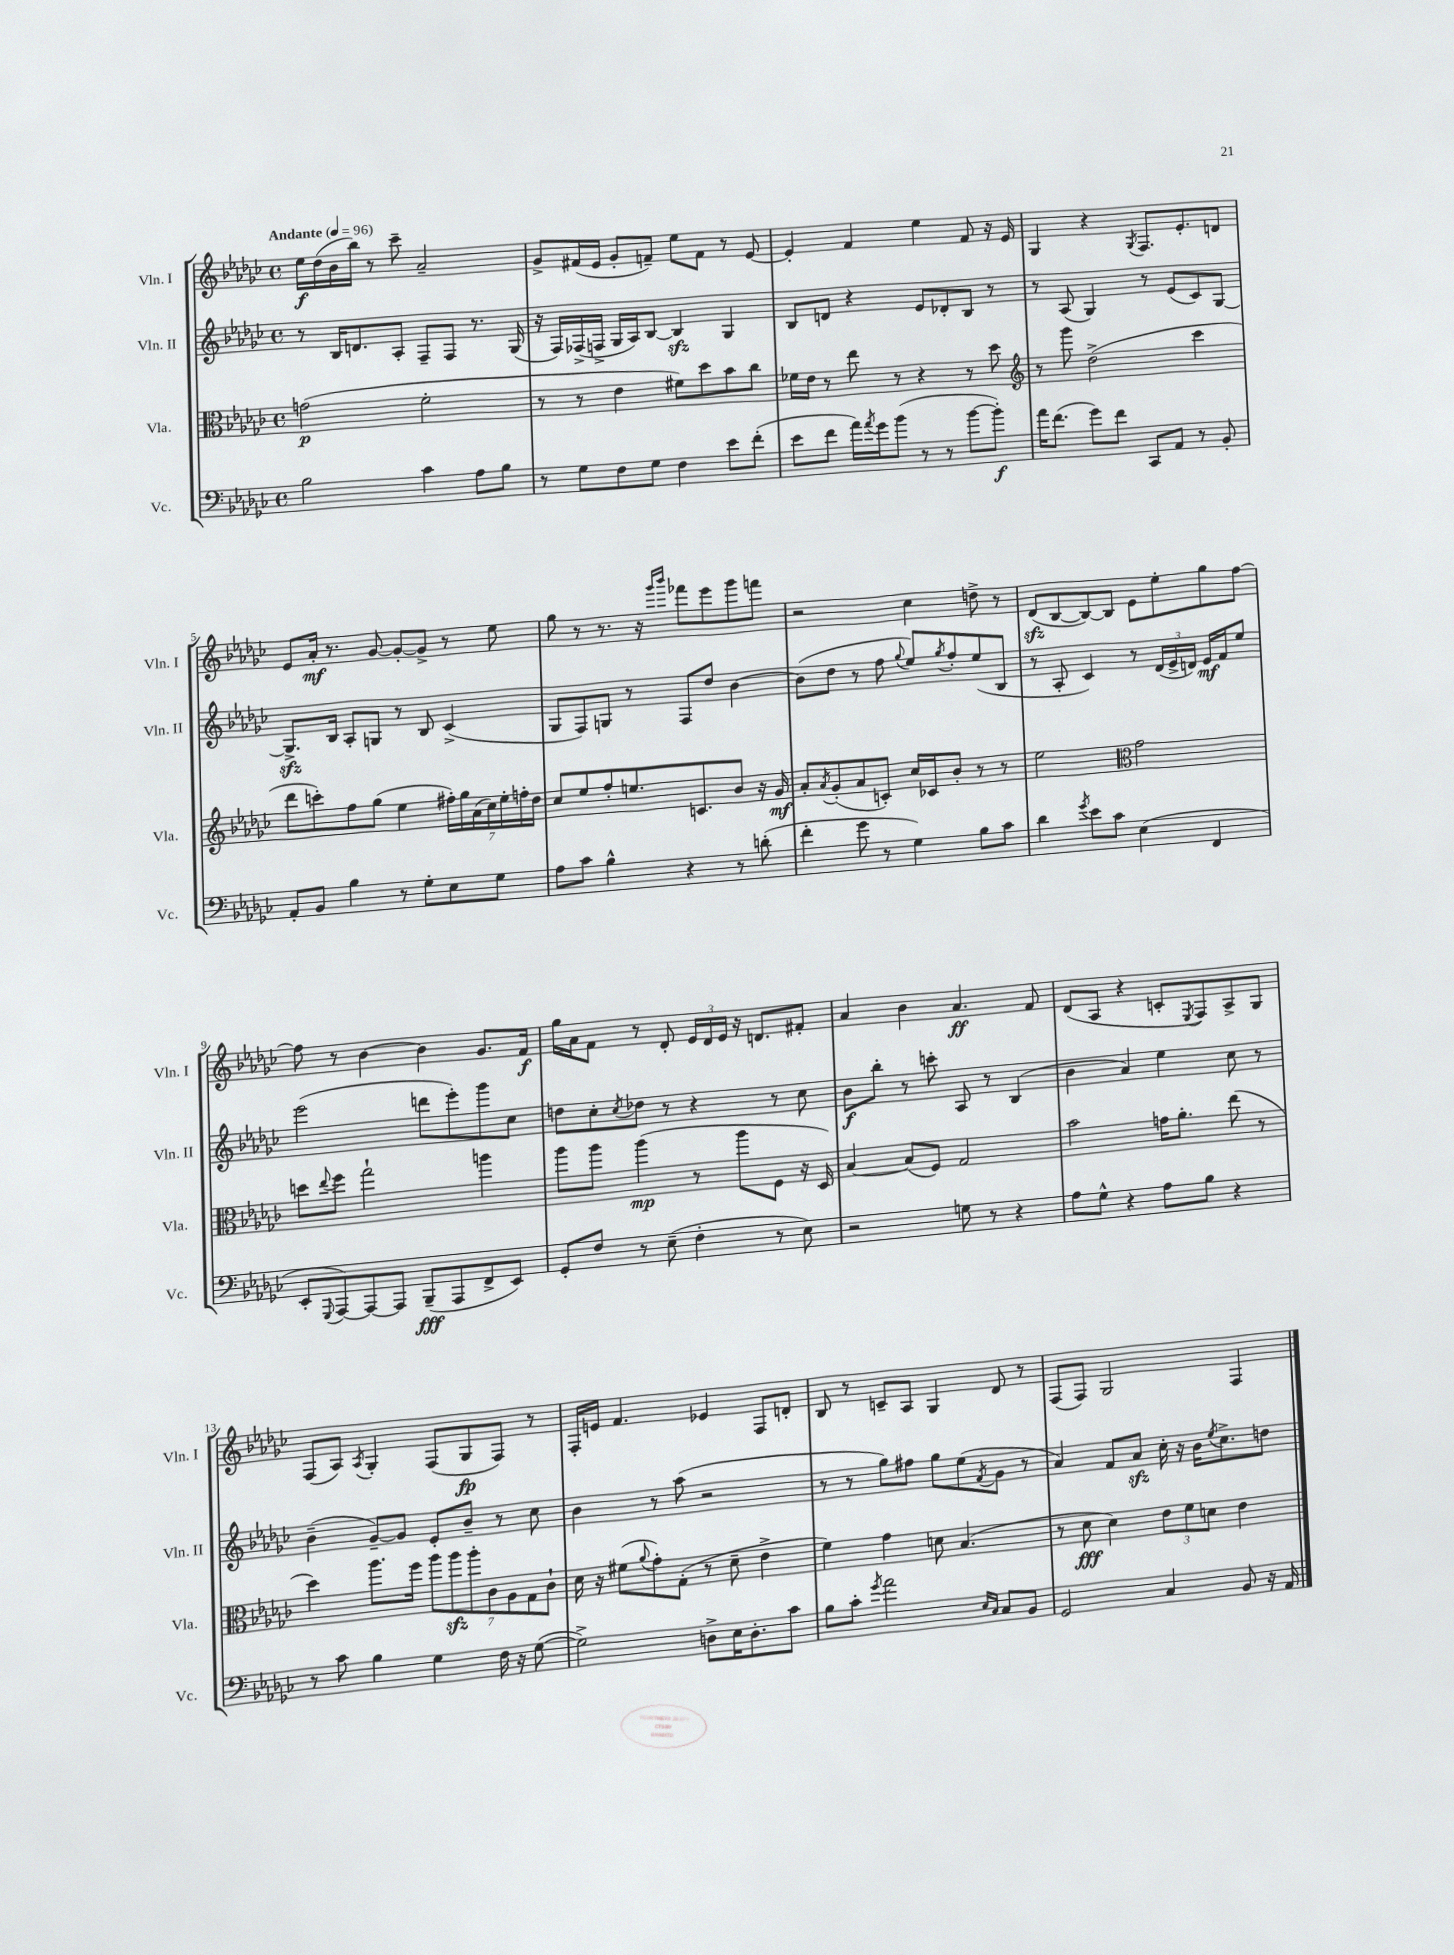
<<
\new StaffGroup <<
\new Staff = "s0" \with { instrumentName = "Vln. I" shortInstrumentName = "Vln. I" } {
    \clef treble \key ges \major \defaultTimeSignature \time 4/4 \tempo "Andante" 4 = 96
    ees''16\f des''16( bes'16 bes''16) r8 ces'''8-- aes'2-- |
    ges'8-> fis'16( ees'16 ges'8-. f'8--) ees''8 f'8 r8 ees'8~ |
    ees'4-. f'4 ees''4 f'8 r16 ees'16 |
    ges4 r4 \acciaccatura { ges8 } f8. ees'8.-. d'8 |
    ees'8 aes'16-.\mf r8. ges'8~ ges'8~-. ges'8-> r8 ees''8 |
    ges''8 r8 r8. r16 \grace { ges'''16 bes'''16 } fes'''8 ees'''8 ges'''8 f'''8 |
    r2 ces''4 d''8-> r8 |
    des'8\sfz( bes8~ bes8~) bes8 ees'8 ees''8-. ges''8 f''8~ |
    f''8 r8 bes'4~ bes'4 ges'8. f'16\f |
    ges''16 aes'16 f'8 r8 des'8-. \tuplet 3/2 { ees'16 des'16 ees'16 } r16 d'8. fis'8-. |
    aes'4 bes'4 aes'4.\ff f'8 |
    des'8( aes8 r4 c'8-. \acciaccatura { ees8 } f8) aes8-> ges8 |
    f8( aes8) \acciaccatura { aes8 } ges4-. f8( ges8\fp f8) r8 |
    f16-. e'16 f'4. ees'4 f8 d'8-. |
    bes8 r8 c'8-- aes8 ges4 des'8 r8 |
    f8( f8) ges2 f4 \bar "|." |
}
\new Staff = "s1" \with { instrumentName = "Vln. II" shortInstrumentName = "Vln. II" } {
    \clef treble \key ges \major \defaultTimeSignature \time 4/4
    r8 bes16 d'8. aes8-. f8-- f8 r8. ges16( |
    r16 f16) fes16->( f16-> ges16 aes16) bes8~ bes4\sfz ges4 |
    bes8 d'8 r4 ees'8 des'8-. bes8 r8 |
    r8 aes8( ges4) r8 ees'8( ces'8) ges8~ |
    ges8.->\sfz bes16 aes8-. g8 r8 bes8 ces'4->( |
    ges8 f8) g8 r8 f8 des''8 bes'4~ |
    bes'8( des''8 r8 f''8 \appoggiatura { ges''8 } ees''8) \acciaccatura { ges''8 } f''8-. ees''8( bes8 |
    r8 aes8-. ces'4) r8 \tuplet 3/2 { des'16( ees'16-> d'16) } ees'16\mf f'16 ees''8 |
    ees'''2( d'''8 ees'''8-.) ges'''8 ces''8 |
    d''8 ces''8-. \acciaccatura { ces''8 } des''8 r8 r4 r8 ces''8 |
    bes'8\f bes''8-. r8 c'''8-. aes8 r8 bes4( |
    bes'4 aes'4) ees''4 ces''8 r8 |
    bes'4--( ges'8~--) ges'8 ees'8-. bes'8-- r8 ces''8 |
    bes'4 r8 aes''8( r2 |
    r8 r8 ges''8) fis''8 ges''8 ees''8( \acciaccatura { f'8 } ges'8 r8 |
    aes'4) f'8 aes'8\sfz ces''16-. r16 bes'16 \acciaccatura { ees''8 } ces''8.-> d''8 \bar "|." |
}
\new Staff = "s2" \with { instrumentName = "Vla." shortInstrumentName = "Vla." } {
    \clef alto \key ges \major \defaultTimeSignature \time 4/4
    g'2\p( f'2-. |
    r8 r8 ees'4 fis'8) des''8 bes'8 ces''8 |
    fes'16 ees'16 r8 ees''8 r8 r4 r8 des''8 |
    \clef treble r8 ges'''8 des''2->( ces'''4 |
    des'''8 c'''8-.) f''8 ges''8( ees''4 \tuplet 7/4 { fis''16-.) ges''16 aes'16( ces''16) ees''16-. f''16-. des''16 } |
    ces''8 ees''8 f''8-. e''8. c'8. bes'8 r16 ges'16\mf |
    aes'8-. \acciaccatura { aes'8 } ges'8-.( aes'8 c'8-.) ces''16 ces'16 bes'8-. r8 r8 |
    ees''2 \clef alto ges'2 |
    d''8 \appoggiatura { ees''8 } f''8 ges''2-! a''4 |
    aes''8 aes''8 aes''4\mp( r8 aes''8 f8 r16 des16) |
    bes4~ bes8( f8) ges2 |
    bes'2 g'16 aes'8.-. ees''8( r8 |
    des''4) aes''8. f''16 \tuplet 7/4 { aes''8 aes''8\sfz aes''8-. ces'8 aes8 ges8 ces'8-! } |
    des'16 r16 fis'8( \appoggiatura { aes'8 } ges'8-.) ges8-.( r8 des'8-- ees'4-> |
    f'4) ges'4 d'8 bes4.( |
    r8 des'8\fff des'4) \tuplet 3/2 { ees'8 f'8 d'8 } ees'4 \bar "|." |
}
\new Staff = "s3" \with { instrumentName = "Vc." shortInstrumentName = "Vc." } {
    \clef bass \key ges \major \defaultTimeSignature \time 4/4
    bes2 ces'4 aes8 bes8 |
    r8 ges8 f8 ges8 f4 ees'8 f'8-.( |
    ees'8 f'8 aes'16) \acciaccatura { aes'8 } ges'16 bes'8( r8 r8 bes'8~ bes'8-.\f) |
    aes'16 f'8.( ges'8) f'8 ces,8 aes,8 r8 bes,8-. |
    aes,8-. bes,8 bes4 r8 ges8-. ees8 ges8 |
    aes8 ces'8 bes4-^ r4 r8 d'8-.( |
    f'4-. ges'8 r8 ges4) bes8 ces'8 |
    des'4 \acciaccatura { ges'8 } ees'8 ces'8 ees4( f,4 |
    ees,8-. \appoggiatura { ges,,8 } aes,,8~) aes,,8~ aes,,8 bes,,8--\fff( aes,,8 f,8-> ees,8) |
    ges,8-. f8 r8 ees8--( f4-. r8 ees8) |
    r2 g8 r8 r4 |
    aes8 ges8-^ r4 aes8 bes8 r4 |
    r8 ces'8 bes4 ges4 f16 r16 ges8~( |
    ges2->) d8-> ees16 d8.-. ces'8 |
    bes8 ces'8-. \acciaccatura { ges'8 } aes'2 \grace { ees16 ces16 } ces8 bes,8 |
    ges,2 ces4 bes,8 r16 aes,16 \bar "|." |
}
>>
>>
